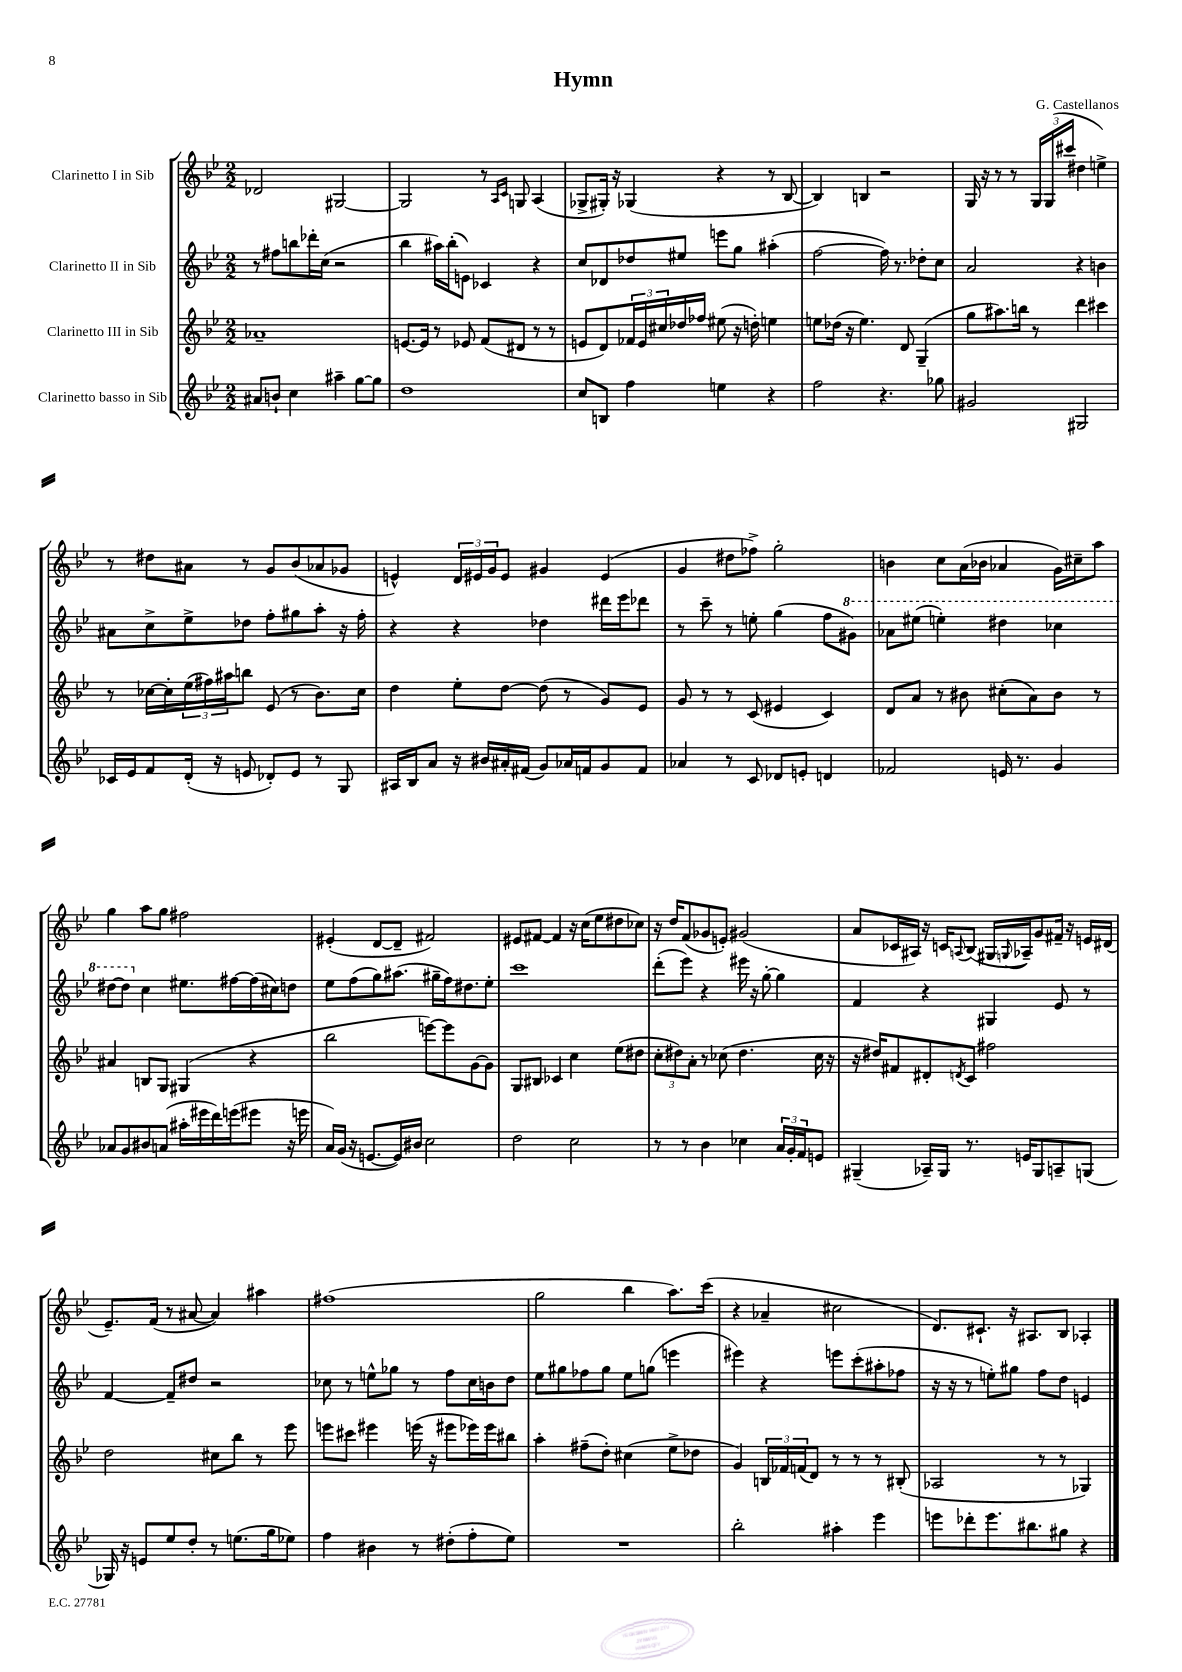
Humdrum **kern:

**kern	**kern	**kern	**kern
*staff4	*staff3	*staff2	*staff1
*clefG2	*clefG2	*clefG2	*clefG2
*k[b-e-]	*k[b-e-]	*k[b-e-]	*k[b-e-]
*M2/2	*M2/2	*M2/2	*M2/2
8a#/L	1a-~	8r	2d-/
8b`/J	.	8ff#\L	.
4cc\	.	8bb\	.
.	.	16ddd-'\L	.
.	.	(16cc\JJ	.
4aa#~\	.	2r	[2G#/
[8gg\L	.	.	.
8gg\]J	.	.	.
=	=	=	=
1dd	[8.e/L	4bb-\	2G#/]
.	16e/]Jk	.	.
.	8r	16aa#\LL)	.
.	.	(16bb-'\J	.
.	8e-/	8e\J)	.
.	(8f/L	4c-/	8r
.	.	.	16qqA/LL
.	.	.	16qqc/JJ
.	8d#/J	.	8G/
.	8r	4r	(4A/
.	8r	.	.
=	=	=	=
8cc/L	8e/L	8cc/L	8G-^/L
8B/J	8d/)	8d-/	16G#'/Jk)
.	.	.	16r
4ff\	24f-/L	8dd-/	(4G-/
.	24e/	.	.
.	24cc#/	.	.
.	16dd-/	8ee#/J	.
.	16ff-/JJ	.	.
4ee\	(8ee#\	8eee\L	4r
.	16r	8gg\J	.
.	16dd'\)	.	.
4r	4ee\	(4aa#'\	8r
.	.	.	[8B-/
=	=	=	=
2ff\	8ee\L	[2ff\	4B-/])
.	(16dd-\Jk	.	.
.	16r	.	.
.	4.ee\)	.	4B/
4.r	.	16ff\])	2r
.	.	8.r	.
.	8d/	.	.
.	(4G~/	8dd-'\L	.
8gg-\	.	8cc\J	.
=	=	=	=
2g#/	8gg\L	2a/	16G/
.	.	.	16r
.	8.aa#\)	.	8r
.	.	.	8r
.	16bb\Jk	.	.
.	8r	.	24G/LL
.	.	.	(24G/
.	.	.	24ccc#/JJ
2G#/	4ddd\	4r	4dd#\
.	4ccc#\	4b\	4ee^\)
=	=	=	=
16c-/LL	8r	8a#\L	8r
16e-/J	.	.	.
8f/	[16cc-\LL	8cc^\	8dd#\L
.	16cc-'\]	.	.
(16d'/Jk	(24ee-\	8ee-^\	8a#\J
.	24ff#\)	.	.
16r	.	.	.
.	24aa#\J	.	.
8e/	8bb\J	8dd-\J	8r
8d-'/L)	(8e-/	8ff'\L	8g/L
8e/J	8r	8gg#\	(8b-/
8r	8.b-\L)	8aa'\J	8a-/
8G/	.	16r	8g-/J
.	16cc-\Jk	16ff'\	.
=	=	=	=
16A#/LL	4dd\	4r	4e^^/)
16B-/J	.	.	.
8a/J	.	.	.
16r	8ee-'\L	4r	24d/LL
.	.	.	24e#/
16b#/LL	.	.	.
.	.	.	24g/J
16a#'/	[8dd\J	.	8e#/J
(16f#/JJ	.	.	.
8g/L)	(8dd\]	4dd-\	4g#/
16a-/L	8r	.	.
16f/J	.	.	.
8g/	8g/L)	16ddd#\LL	(4e#/
.	.	16eee-\J	.
8f/J	8e-/J	8ddd-\J	.
=	=	=	=
4a-/	8g/	8r	4g/
.	8r	8ccc~\	.
8r	8r	8r	8dd#\L
8c/	(8c/	8ee'\	8ff-^\J)
8d-/L	4e#/	(4gg\	2gg'\
8e'/J	.	.	.
4d/	4c/)	8ff\L	.
.	.	8gg#\J)	.
=	=	=	=
2f-/	8d/L	8aa-\L	4b\
.	8a/J	(8eee#\J	.
.	8r	4eee'\)	8cc\L
.	8b#\	.	(16a\L
.	.	.	16b-\JJ
16e/	(8cc#'\L	4ddd#\	4a-/
8.r	.	.	.
.	8a\)	.	.
4g/	8b#\J	4ccc-\	16g\LL)
.	.	.	16cc#~\J
.	8r	.	8aa\J
=	=	=	=
8a-/L	4a#/	[8ddd#\L	4gg\
8g/	.	8ddd#\]J	.
8b#/	8B/L	4cc\	8aa\L
(8a/J	8G/J	.	8gg\J
16aa#'\LL	(4G#/	8.ee#\L	2ff#\
16eee#\	.	.	.
16ddd\)	.	.	.
(16eee\J	.	[16ff#\L	.
8eee#\J	4r	(16ff#\]	.
.	.	16cc#\J)	.
16r	.	8dd\J	.
16eee\	.	.	.
=	=	=	=
16a/LL)	2bb-\	8ee-\L	(4e#'/
(16g/JJ	.	.	.
16r	.	(8ff\	.
[8.e/L	.	.	.
.	.	8gg\)	[8d/L
16e/]L)	.	(8.aa#\J	8d~/]J
16b#/JJ	.	.	.
2cc\	[8eee\L)	.	2f#/)
.	.	16gg#~\LL	.
.	8eee\]	16ff\J)	.
.	.	8.dd#\	.
.	[8g\	.	.
.	8g\]J	8ee-'\J	.
=	=	=	=
2dd\	8G/L	1ccc	8e#/L
.	8B#/J	.	[8f#/J
.	4c-/	.	4f#/]
2cc\	4cc\	.	16r
.	.	.	(16cc\LK
.	.	.	8ee-\
.	(8ee-\L	.	8dd#\
.	8dd#\J	.	8cc-\J)
=	=	=	=
8r	12cc'\L	(8ddd'\L	16r
.	.	.	16dd/LK
.	12dd#\)	.	.
8r	.	8eee-\J)	(8f/
.	12a'\J	.	.
4b-\	8r	4r	8g-/
.	(8cc-\	.	8e'/J)
4cc-\	4.dd#\	16eee#\	(2g#/
.	.	16r	.
.	.	[8gg'\	.
24a/LL	.	4gg\]	.
24g'/	.	.	.
24f/J	.	.	.
8e/J	16cc-\	.	.
.	16r	.	.
=	=	=	=
(4G#~/	16r	4f/	8a/L
.	16dd#/LK)	.	.
.	8f#/	.	16c-/L
.	.	.	16A#/JJ)
16A-~/LL)	8d#'/	4r	16r
16G#/JJ	.	.	16c/LK
.	8qd/	.	8qqA/
8.r	8c/J	.	(8B-/J
.	2ff#\	4G#/	16G#/LL
.	.	.	8qqG/
16e/LK	.	.	16A-~/J)
8G#/	.	.	8g/
8A~/	.	8e-/	16f#~/Jk
.	.	.	16r
(8G/J	.	8r	16e/LL
.	.	.	(16d#/JJ
=	=	=	=
16G-/)	2dd\	[4f/	8.e-~/L)
16r	.	.	.
8e/L	.	.	.
.	.	.	(16f/Jk
8ee-/	.	8f~/]L	8r
8dd'/J	.	8dd#/J	[8a#/
8r	8cc#\L	2r	4a#/])
(8.ee\L	8bb-\J	.	.
.	8r	.	4aa#\
16gg\k	.	.	.
8ee-\J)	8eee-\	.	.
=	=	=	=
4ff\	8eee\L	8cc-\	(1ff#
.	8ccc#\J	8r	.
4b#\	4eee#\	8ee^^\L	.
.	.	8gg-\J	.
8r	(16eee\	8r	.
.	16r	.	.
(8dd#'\L	8eee#\L	8ff\L	.
8ff'\	16eee-\L)	16cc-\L	.
.	16eee-\J	16b\J	.
8ee-\J)	8bb#\J	8dd\J	.
=	=	=	=
1r	4aa'\	8ee-\L	2gg\
.	.	8gg#\	.
.	(8ff#~\L	8ff-\	.
.	8dd'\J)	8gg#\J	.
.	(4cc#\	8ee-\L	4bb-\
.	.	(8gg\J	.
.	8ee-^\L	4eee\	8.aa\L)
.	8dd-\J	.	.
.	.	.	(16ccc\Jk
=	=	=	=
2bb-'\	4g/)	4eee#\)	4r
.	24B/LL	4r	4a-~/
.	24f-/	.	.
.	(24f/J	.	.
.	8d/J)	.	.
4aa#'\	8r	8eee\L	2cc#\
.	8r	(8ccc'\	.
4eee-\	8r	8aa#'\	.
.	(8B#'/	8ff-\J	.
=	=	=	=
8eee\L	2A-/	16r	8.d/L)
.	.	16r	.
8ddd-'\	.	8r	.
.	.	.	8.c#`/J
8.eee\	.	8ee'\L)	.
.	.	8gg#\J	16r
8.bb#\	.	.	8.A#/L
.	8r	8ff\L	.
8gg#\J	8r	8dd\J	8B-/J
4r	4G-/)	4e/	4A-'/
==	==	==	==
*-	*-	*-	*-
